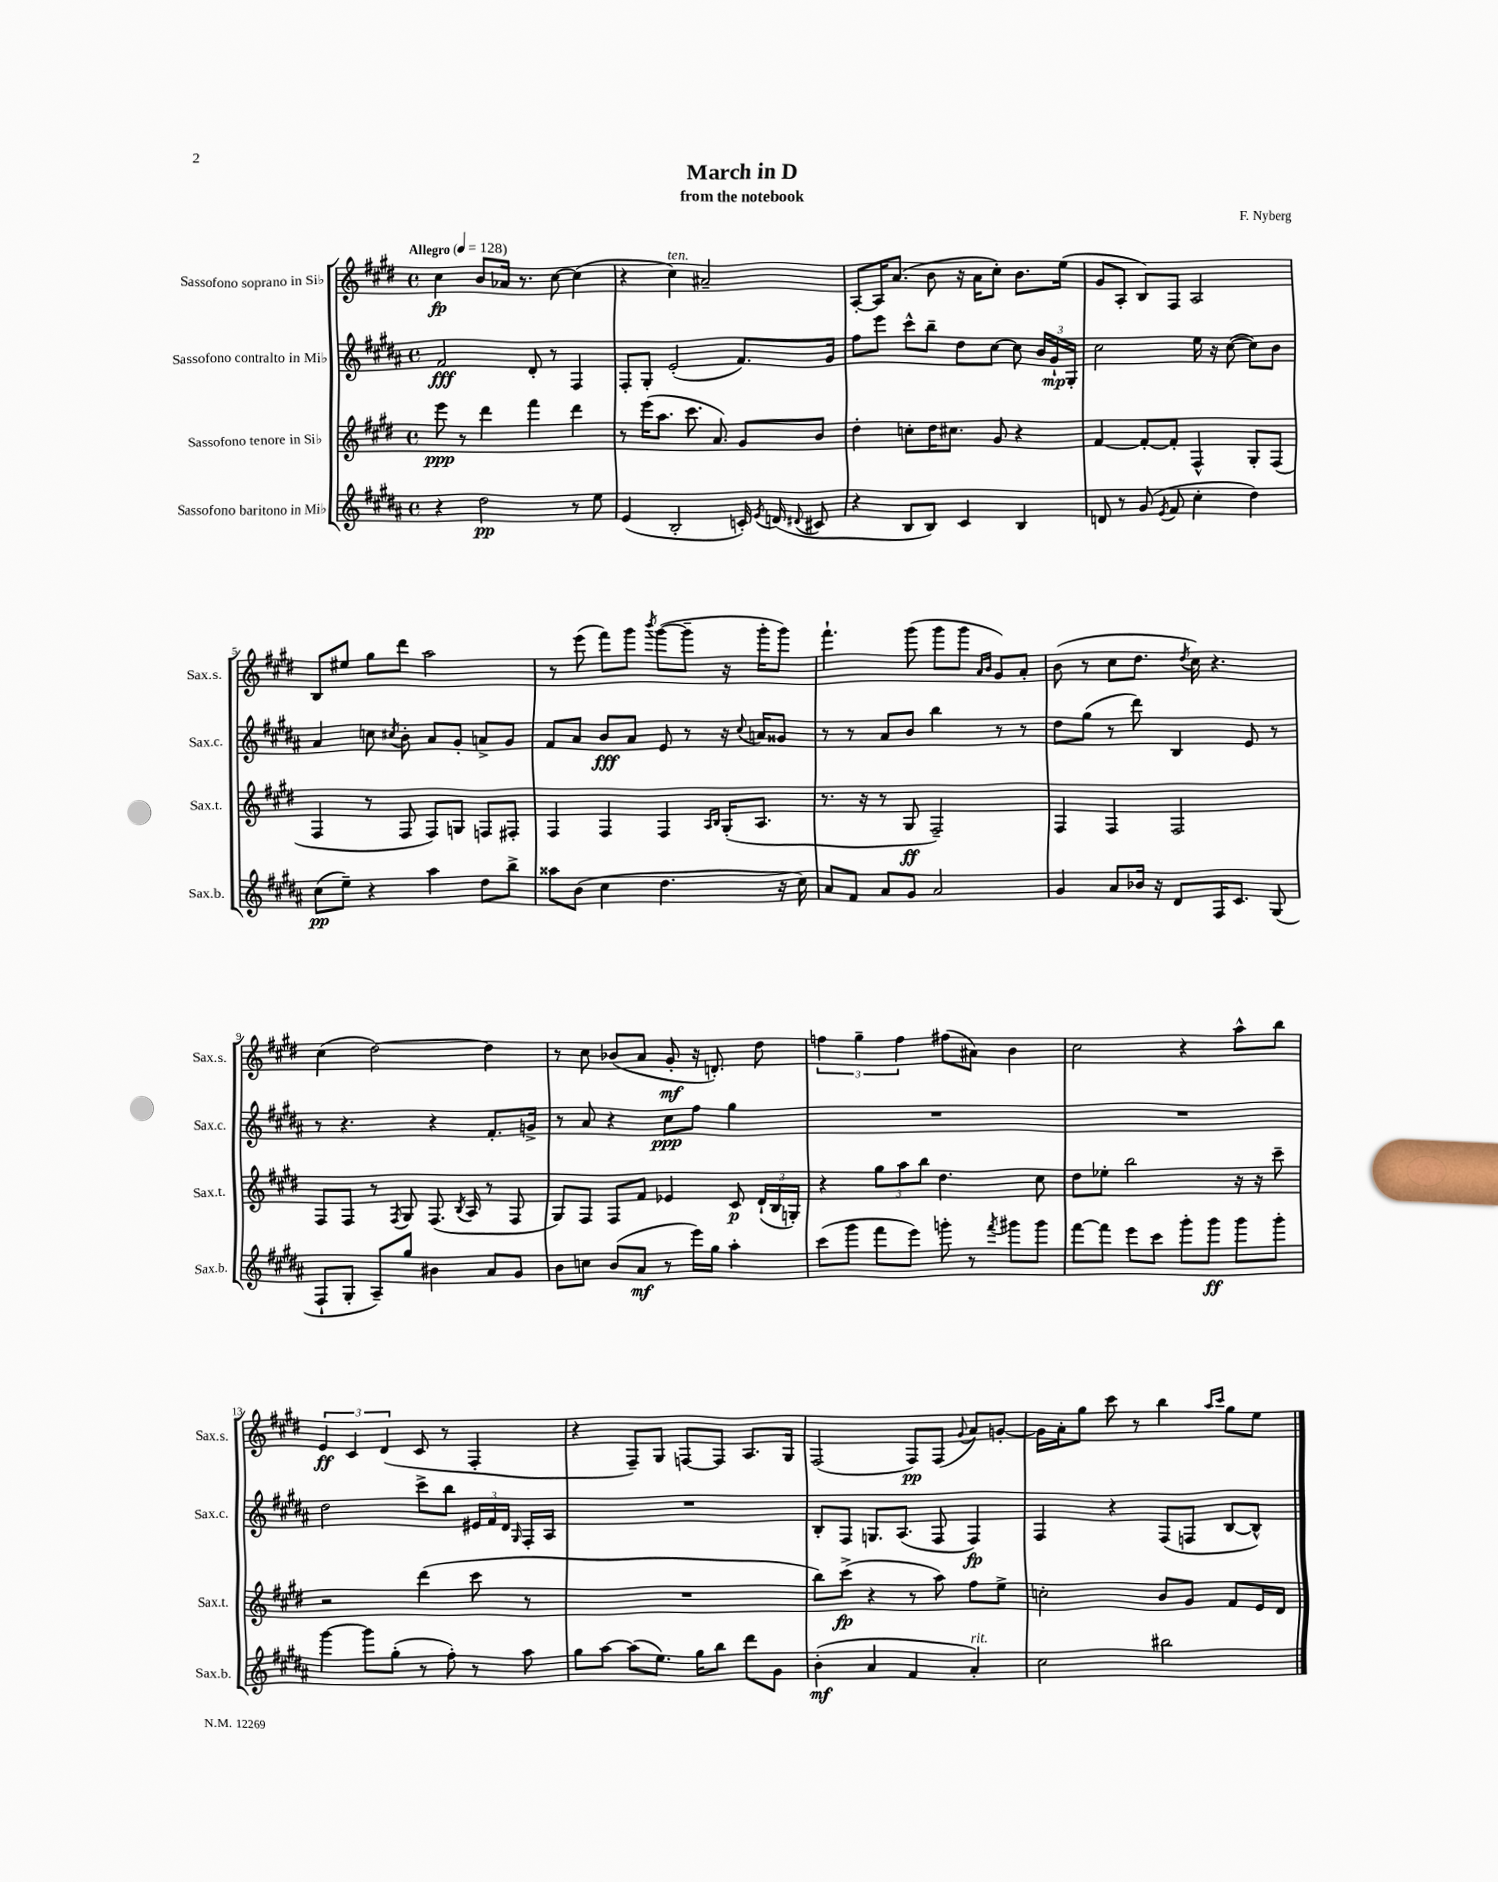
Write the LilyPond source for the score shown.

\header { title = "March in D" composer = "F. Nyberg" subtitle = "from the notebook" }
<<
\new StaffGroup <<
\new Staff = "s0" \with { instrumentName = "Sassofono soprano in Sib" shortInstrumentName = "Sax.s." } {
    \clef treble \key e \major \defaultTimeSignature \time 4/4 \tempo "Allegro" 4 = 128
    \autoBeamOff cis''4\fp b'8[ aes'16] r8. cis''8~ cis''4( |
    r4 cis''4^\markup { \italic "ten." }) ais'2-- |
    a8[~-. a16 a'8.]( b'8 r16 a'16[ cis''8]-.) b'8.[ e''16]( |
    gis'8[ a8]-. b8[) fis8] a2 |
    b8[ eis''8] gis''8[ dis'''8] a''2 |
    r8 e'''8( fis'''8[) gis'''8] \acciaccatura { b'''8 } gis'''8[~( gis'''8]-- r16 gis'''16[-. gis'''8]) |
    fis'''4.-! gis'''8( gis'''8[ gis'''8] \grace { a'16[ b'16] } gis'8[) a'8]-. |
    b'8( r8 cis''8[ dis''8.] \acciaccatura { dis''8 } cis''16) r4. |
    cis''4( dis''2~) dis''4 |
    r8 cis''8 bes'8[( a'8] gis'8-.\mf r16 d'8.-.) dis''8 |
    \tuplet 3/2 { f''4 gis''4-- f''4 } fis''8[( ais'8]) b'4 |
    cis''2 r4 a''8[-^ b''8] |
    \tuplet 3/2 { e'4\ff cis'4 dis'4( } cis'8 r8 fis4-. |
    r4 fis8[--) gis8] f8[~ f8] a8.[ gis16] |
    fis2( fis8[\pp) fis8]( \appoggiatura { gis'8 } a'8[) g'8]~-. |
    g'16[ a'16-. gis''8] cis'''8 r8 b''4 \grace { a''16[ cis'''16] } gis''8[ e''8] \bar "|." |
}
\new Staff = "s1" \with { instrumentName = "Sassofono contralto in Mib" shortInstrumentName = "Sax.c." } {
    \clef treble \key b \major \defaultTimeSignature \time 4/4
    \autoBeamOff fis'2\fff dis'8-. r8 fis4 |
    fis8[-. gis8]-. e'2-.( fis'8.[) gis'16] |
    fis''8[ e'''8] cis'''8[-^ b''8]-- dis''8[ cis''8]~ cis''8 \tuplet 3/2 { b'16[ gis'16-!\mp gis16]-. } |
    cis''2 e''16 r16 cis''8~( cis''8[) b'8] |
    ais'4 c''8 \acciaccatura { cis''8 } b'8-. ais'8[ gis'8]-. a'8[-> gis'8] |
    fis'8[ ais'8] b'8[\fff ais'8] e'8 r8 r16 \appoggiatura { cis''8 } a'16[ gisis'8] |
    r8 r8 ais'8[ b'8] b''4 r8 r8 |
    dis''8[ gis''8]( r8 dis'''8) b4 e'8 r8 |
    r8 r4. r4 fis'8.[-. g'16]-> |
    r8 ais'8 r4 cis''8[\ppp fis''8] gis''4 |
    R1 |
    R1 |
    dis''2 cis'''8[-> b''8] \tuplet 3/2 { eis'16[ fis'16 dis'16] } \grace { gis16 } fis16[-. ais16] |
    R1 |
    b8[-. fis8] g8.[ ais8.]( fis8 fis4\fp) |
    fis4 r4 fis8[( f8] b8[~ b8]-^) \bar "|." |
}
\new Staff = "s2" \with { instrumentName = "Sassofono tenore in Sib" shortInstrumentName = "Sax.t." } {
    \clef treble \key e \major \defaultTimeSignature \time 4/4
    \autoBeamOff e'''8\ppp r8 dis'''4 fis'''4 dis'''4 |
    r8 e'''16[( a''8.] cis'''8. a'8.) gis'8[ b'8] |
    dis''4-. c''8[-. dis''16 cis''8.] gis'8 r4 |
    fis'4~ fis'8[~-. fis'8]-. fis4-^ gis8[-. fis8]( |
    fis4 r8 fis8 fis8[) g8] f8[ fis8]-. |
    fis4 fis4 fis4 \grace { a16[ b16] } gis16[-.( a8.] |
    r8. r16 r8 gis8\ff fis2--) |
    fis4 fis4 fis2 |
    fis8[ fis8] r8 \acciaccatura { fis8 } gis8 fis8.( \acciaccatura { b8 } a16 r8 fis8 |
    gis8[) fis8] fis8[ fis'8] ees'4 cis'8\p \tuplet 3/2 { dis'16[-!( b16 g16]-.) } |
    r4 \tuplet 3/2 { gis''8[ a''8 b''8] } dis''4. cis''8 |
    dis''8[ ees''8]-. b''2 r16 r16 cis'''8-- |
    r2 dis'''4( cis'''8 r8 |
    R1 |
    b''8[) cis'''8]->\fp( r4 r8 a''8) fis''8[ e''8]-> |
    c''2-. b'8[ gis'8] fis'8[ e'16 dis'16] \bar "|." |
}
\new Staff = "s3" \with { instrumentName = "Sassofono baritono in Mib" shortInstrumentName = "Sax.b." } {
    \clef treble \key b \major \defaultTimeSignature \time 4/4
    \autoBeamOff r4 dis''2\pp r8 e''8 |
    e'4( b2-. c'16-.) \acciaccatura { e'8 } d'16( \appoggiatura { dis'8 } cis'8 |
    r4 b8[ b8]) cis'4 b4 |
    d'8 r8 gis'8( \acciaccatura { e'8 } fis'8 cis''4-. dis''4) |
    cis''8[\pp( e''8]--) r4 ais''4 dis''8[ b''8]-> |
    aisis''8[ b'8]( cis''4 dis''4. r16 cis''16) |
    ais'8[ fis'8] ais'8[ gis'8] ais'2 |
    gis'4 ais'8[ bes'16] r16 dis'8[ fis16 cis'8.] gis8( |
    fis8[-! gis8]-. ais8[--) gis''8] bis'4 ais'8[ gis'8] |
    b'8[ c''8] b'8[( ais'8]\mf r8 e'''16[) gis''16] ais''4-. |
    cis'''8[( gis'''8] fis'''8[ e'''8]) g'''8-. r8 \acciaccatura { fis'''8 } gis'''8[ gis'''8] |
    fis'''8[~ fis'''8] e'''8[ cis'''8] gis'''8[-. gis'''8]\ff gis'''8[ gis'''8]-. |
    gis'''4~ gis'''8[ gis''8]-.( r8 fis''8-.) r8 ais''8 |
    gis''8[ ais''8]~ ais''8[( e''8.]) gis''16[ b''8] dis'''8[ gis'8] |
    b'4-.\mf( ais'4 fis'4 ais'4-.^\markup { \italic "rit." }) |
    cis''2 bis''2 \bar "|." |
}
>>
>>
